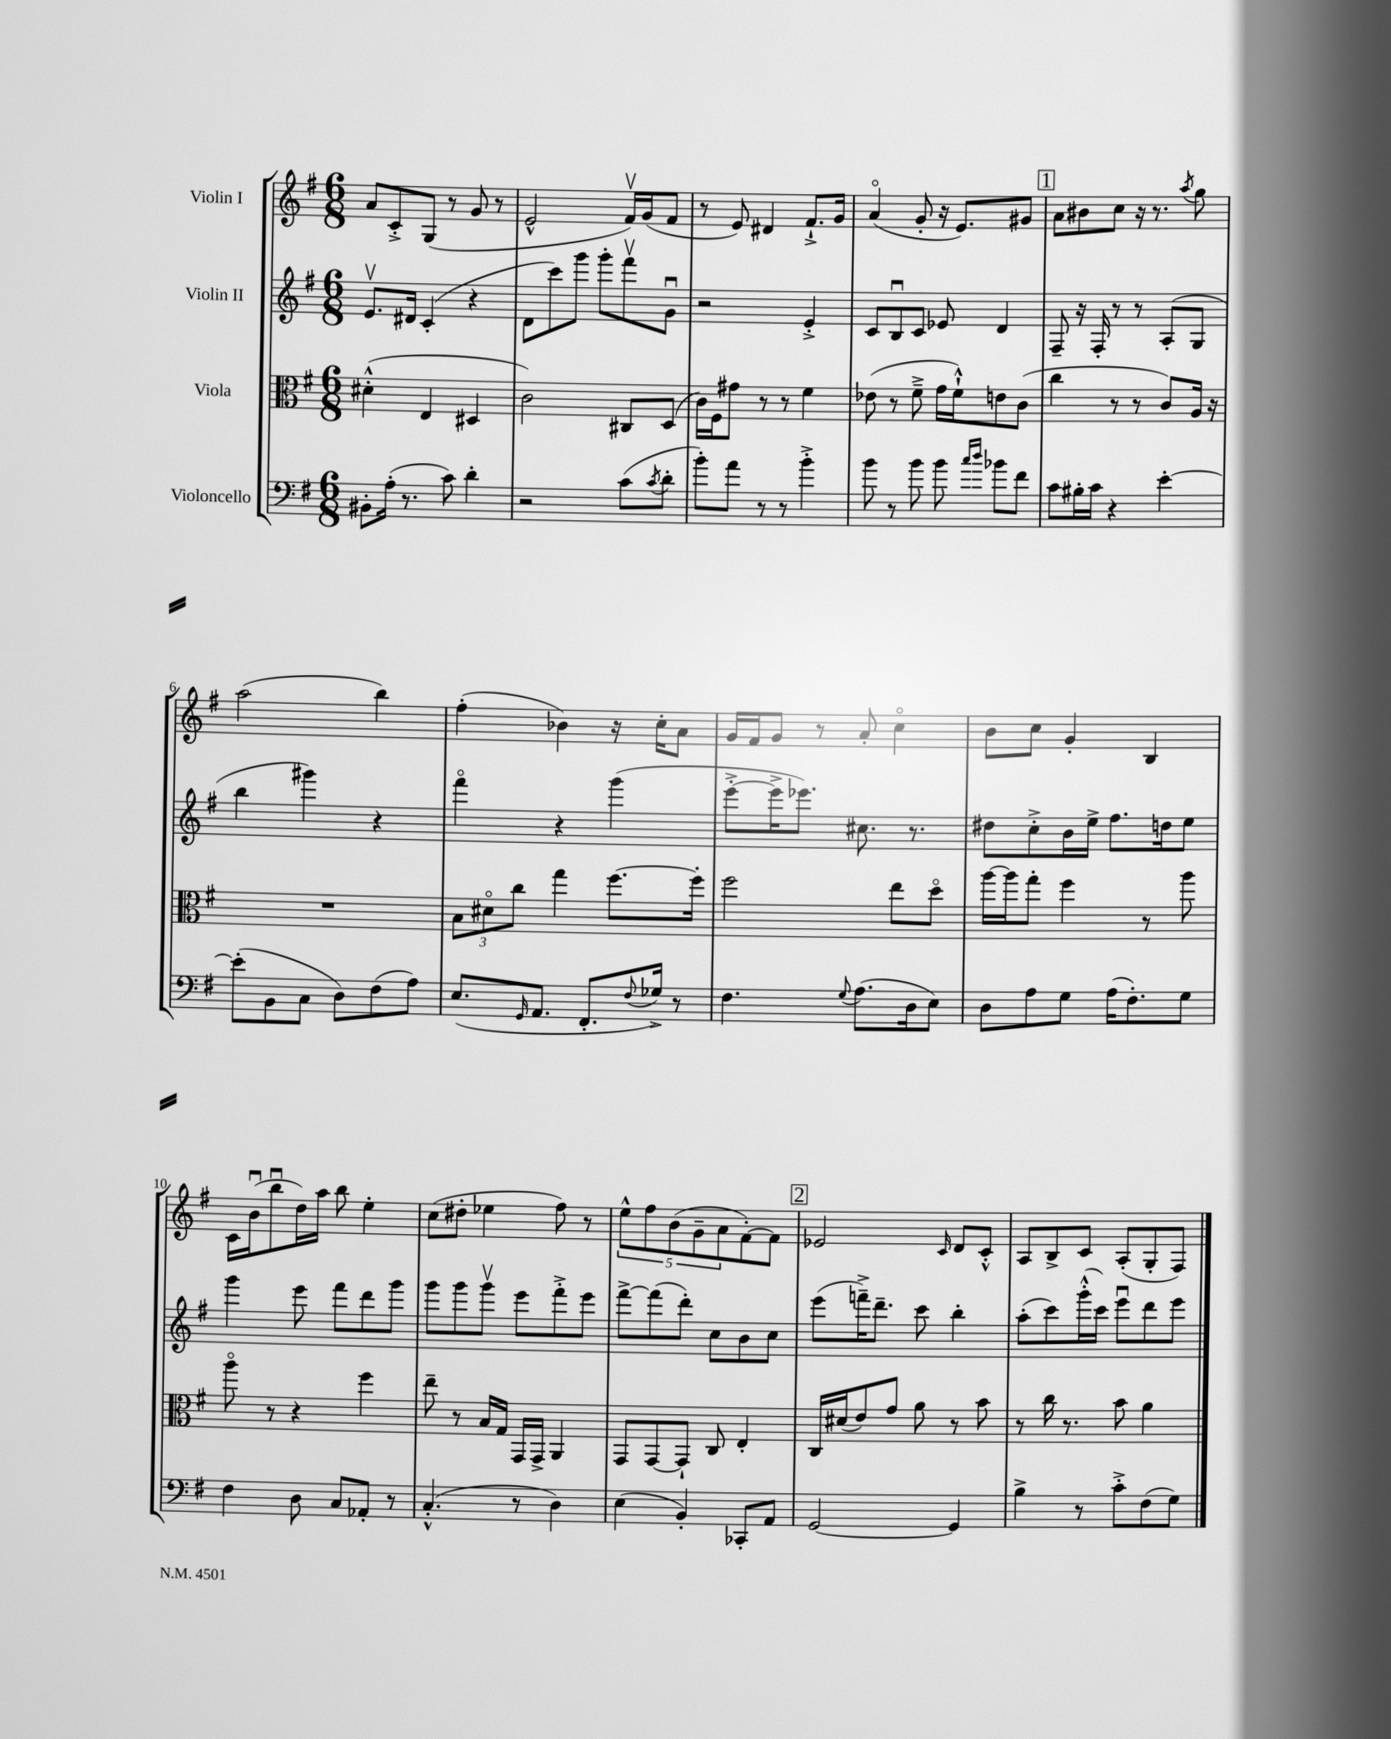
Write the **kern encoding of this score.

**kern	**kern	**kern	**kern
*part4	*part3	*part2	*part1
*staff4	*staff3	*staff2	*staff1
*I"Violoncello	*I"Viola	*I"Violin II	*I"Violin I
*clefF4	*clefC3	*clefG2	*clefG2
*k[f#]	*k[f#]	*k[f#]	*k[f#]
*M6/8	*M6/8	*M6/8	*M6/8
=1	=1	=1	=1
8BB#X'\L	(4d#X'^^\	8.ev/L	8a/L
(16A'\Jk	.	.	8c'^/
8.r	.	16d#X/Jk	.
.	4E/	(4c'/	(8G/J
8c\)	.	.	8r
4d'\	4D#X/	4r	8g/
.	.	.	8r
=2	=2	=2	=2
2r	2c\)	8d\L	2e^^/
.	.	8ccc\)	.
.	.	8ggg\J	.
.	.	8ggg'\L	.
(8c\L	8C#X/L	8fff#v\	16f#v/LL)
.	.	.	(16g/J
8qc/	.	.	.
8d'\J	(8D/J	8gu\J	8f#/J
=3	=3	=3	=3
8b'\L)	16c\LL)	2r	8r
.	16F#\J	.	.
8a\J	8g#X\J	.	8e/)
8r	8r	.	4d#X/
8r	8r	.	.
4b'^\	4f#\	4e'^/	8.f#`^/L
.	.	.	16g/Jk
=4	=4	=4	=4
8b\	(8e-X\	8c/L	(4a/
8r	8r	8Bu/	.
8b\	8f#~^\	8c/J	8g'/
8b\	16g\LL	8e-X/	16r
.	16f#`^^\J)	.	8.e/L)
16qqcc/LL	.	.	.
16qqdd/JJ	.	.	.
8b-X\L	8en\	4d/	.
8f#\J	(8c\J	.	8g#X/J
!!LO:REH:place=s1:t=1
=5	=5	=5	=5
8c\L	4cc\	8F#~/	8a\L
16B#X'\L	.	16r	8b#X\
16c\JJ	.	16F#'/	.
4r	8r	8r	8cc\J
.	8r	8r	16r
.	.	.	8.r
[4e'\	8c/L)	(8A'/L	.
.	.	.	8qaa/
.	16A/Jk	8G/J	8gg\
.	16r	.	.
!!LO:LB:g=z
=6	=6	=6	=6
(8e'\L]	2.r	4bb\	(2aa\
8BB\	.	.	.
8C\J	.	4ggg#X\)	.
8D\L)	.	.	.
(8F#\	.	4r	4bb\)
8A\J)	.	.	.
=7	=7	=7	=7
(8.E/L	12B\L	4fff#\	(4ff#'\
.	12d#X\	.	.
.	12cc\J	.	.
16qqGG/	.	.	.
8.AA/J	.	.	.
.	4gg\	4r	4b-X\)
8.FF#'/L	.	.	.
.	[8.ff#\L	(4ggg\	16r
8qqF#/	.	.	.
16G-X^/Jk)	.	.	16cc'\KL
8r	.	.	8a\J
.	16ff#'\Jk]	.	.
=8	=8	=8	=8
4.F#\	2ff#\	[8eee'^\L	16g/LL
.	.	.	16f#/J
.	.	16eee^\K]	8g/J
.	.	8.eee-X\J)	.
.	.	.	8r
8qqG/	.	.	.
(8.A\L	.	8.cc#X\	8a'/
.	8ee\L	.	4cc\
16D\k	.	8.r	.
8E\J)	8dd\J	.	.
=9	=9	=9	=9
8D\L	[16aa\LL	8dd#X\L	8b\L
.	16aa\J]	.	.
8A\	8gg'\J	8cc'^\	8cc\J
8G\J	4ff#\	16b\L	4g'/
.	.	16ee^\JJ	.
(16A\KL	.	8.ff#\L	.
8.F#'\)	.	.	.
.	8r	.	4B/
.	.	16ddn\k	.
8G\J	8aa\	8ee\J	.
!!LO:LB:g=z
=10	=10	=10	=10
4F#\	8aa\	4ggg\	16c\LL
.	.	.	(16bu\J
.	8r	.	8bbu\
8D\	4r	8eee\	16dd\L)
.	.	.	16aa\JJ
8C/L	.	8fff#\L	8bb\
8AA-X'/J	4ff#\	8ddd\	4ee'\
8r	.	8ggg\J	.
=11	=11	=11	=11
(4.C'^^/	8ee~\	8ggg\L	(8cc\L
.	8r	8ggg\	8dd#X'\J
.	16B/LL	8gggv\J	4ee-X\
.	16G/JJ	.	.
8r	16GG/LL	8eee\L	.
.	16GG^/JJ	.	.
4D\)	4AA/	8fff#'^\	8ff#\)
.	.	8eee\J	8r
=12	=12	=12	=12
(4E\	8GG/L	[8fff#^\L	10ee^^\L
.	.	.	10ff#\
.	[8GG/	(8fff#\]	.
.	.	.	(10b\
4BB'/)	8GG`/J]	8ddd'\J)	.
.	.	.	10g~\
.	8C/	8cc\L	.
.	.	.	10a\
8CC-X'/L	4E'/	8b\	[8f#'\)
8AA/J	.	8cc\J	8f#\J]
!!LO:REH:place=s1:t=2
=13	=13	=13	=13
[2GG/	16C/LL	(8eee\L	2e-X/
.	(16d#X/J	.	.
.	8e/)	16fffn~^\K)	.
.	.	8.ddd~\J	.
.	8g/J	.	.
.	8a\	8ccc\	.
.	.	.	16qqc/
4GG/]	8r	4bb'\	8d/L
.	8b\	.	8c'^^/J
=14	=14	=14	=14
4B^\	8r	(8aa'\L	8A/L
.	16cc\	8ccc\)	8B^/
.	8.r	.	.
8r	.	(16ggg'^^\L	8c/J
.	.	16ccc\JJ)	.
8c'^\L	8b\	8eeeu\L	(8A'/L
(8F#\	4a\	8ddd\	8G'/
8G\J)	.	8eee\J	8F#/J)
==	==	==	==
*-	*-	*-	*-
